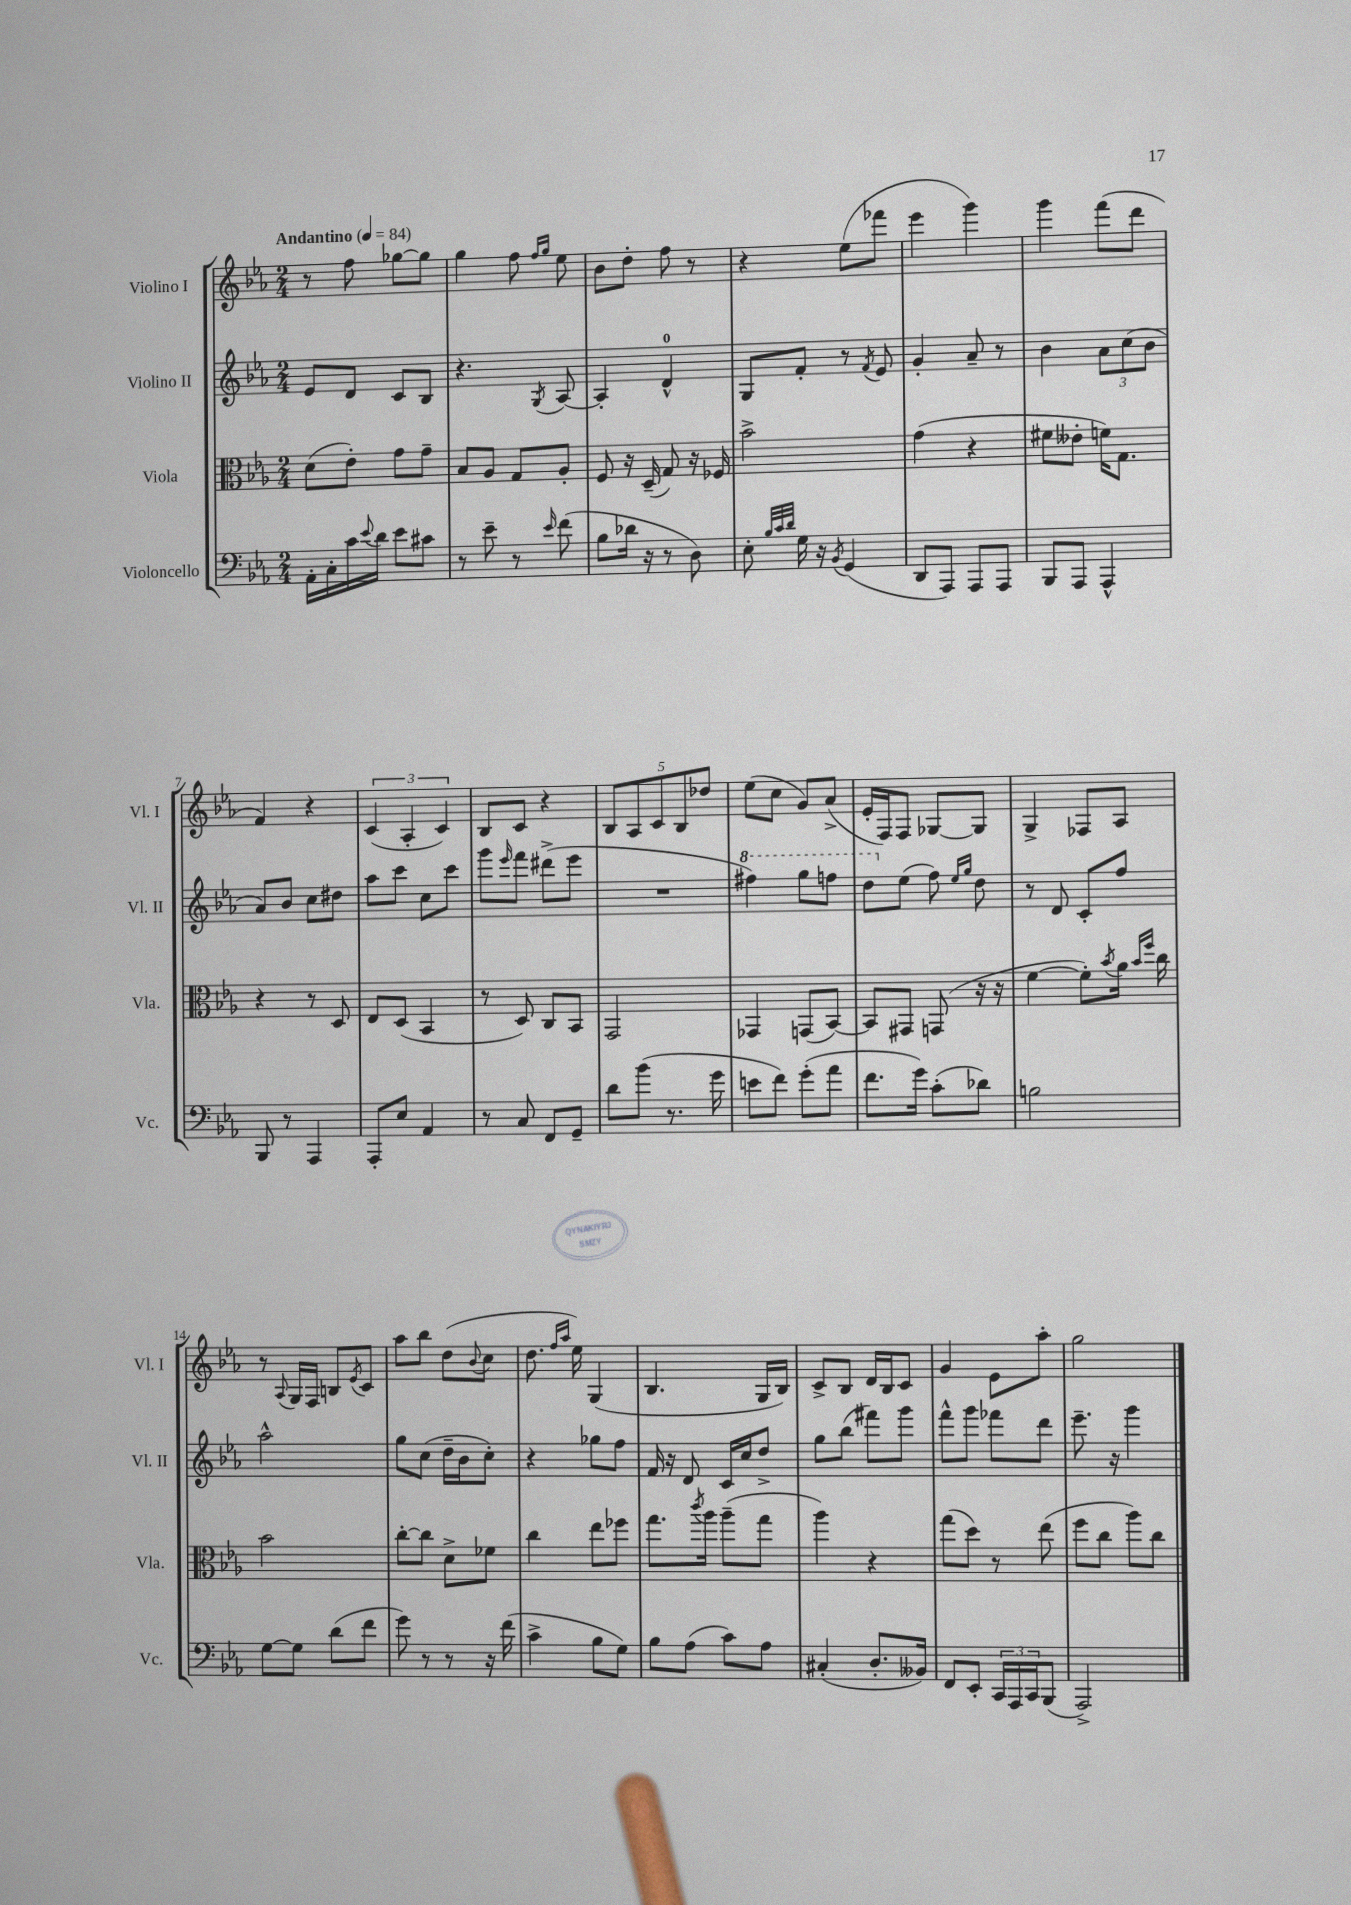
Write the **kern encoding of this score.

**kern	**kern	**kern	**kern
*part4	*part3	*part2	*part1
*staff4	*staff3	*staff2	*staff1
*I"Violoncello	*I"Viola	*I"Violino II	*I"Violino I
*I'Vc.	*I'Vla.	*I'Vl. II	*I'Vl. I
*clefF4	*clefC3	*clefG2	*clefG2
*k[b-e-a-]	*k[b-e-a-]	*k[b-e-a-]	*k[b-e-a-]
*M2/4	*M2/4	*M2/4	*M2/4
*MM84	*MM84	*MM84	*MM84
=1	=1	=1	=1
!	!	!	!LO:TX:a:B:t=Andantino
16AA-'\LL	(8d\L	8e-/L	8r
16C'\	.	.	.
16c\	8e-'\J)	8d/J	8ff\
8qqe-/	.	.	.
16d\JJ	.	.	.
8e-\L	8g\L	8c/L	[8gg-X\L
8c#X\J	8g~\J	8B-/J	8gg-\J]
=2	=2	=2	=2
8r	8B-/L	4.r	4gg\
8e-~\	8A-/J	.	.
8r	8G/L	.	8ff\
.	.	.	16qqff/LL
16qqe-/	.	8qG/	16qqgg/JJ
(8f\	8A-'/J	[8A-/	8ee-\
=3	=3	=3	=3
8B-\L	8F/	4A-'/]	8b-\L
16d-X\Jk	16r	.	8dd'\J
16r	(16D~/	.	.
8r	8G/)	4d^^/	8ff\
8D\)	16r	.	8r
.	16F-X/	.	.
=4	=4	=4	=4
8E-'\	2b-^\	8G/L	4r
32qqB-/LLL	.	.	.
32qqc/	.	.	.
32qqd/JJJ	.	.	.
16G\	.	8f'/J	.
16r	.	.	.
8qBB-/	.	.	.
(4GG/	.	8r	(8ee-\L
.	.	8qf/	.
.	.	8e-/	8fff-X\J
=5	=5	=5	=5
8DD/L	(4g\	4g'/	4eee-\
8AAA-/J)	.	.	.
8AAA-/L	4r	8a-~/	4ggg\)
8AAA-/J	.	8r	.
=6	=6	=6	=6
8BBB-/L	8f#X\L	4b-\	4ggg\
8AAA-/J	8e--X'\J	.	.
4AAA-^^/	16fn\KL)	12a-\L	(8fff\L
.	8.G\J	.	.
.	.	(12cc\	.
.	.	.	8ddd\J
.	.	12b-\J	.
!!LO:LB:g=z
=7	=7	=7	=7
8BBB-/	4r	8a-/L)	4f/)
8r	.	8b-/J	.
4AAA-/	8r	8cc\L	4r
.	8D/	8dd#X\J	.
=8	=8	=8	=8
8AAA-'/L	8E-/L	8aa-\L	(6c/
8E-/J	(8D/J	8ccc\J	.
.	.	.	6A-'/
4AA-/	4BB-/	8cc\L	.
.	.	.	6c/)
.	.	8ccc\J	.
=9	=9	=9	=9
8r	8r	8ggg\L	8B-/L
.	.	16qqeee-/	.
8C/	8D/)	8fff\J	8c/J
8FF/L	8C/L	(8ddd#X^\L	4r
8GG~/J	8BB-/J	8eee-\J	.
=10	=10	=10	=10
8d\L	2GG/	2r	10B-/L
.	.	.	10A-/
(8b-\J	.	.	.
.	.	.	10c/
8.r	.	.	.
.	.	.	10B-/
.	.	.	10dd-X/J
16g\	.	.	.
=11	=11	=11	=11
*	*	*8va	*
8en\L	4GG-X/	4fff#X\)	(8ee-\L
8f\J)	.	.	8cc\J
(8g'\L	(8GGn/L	8ggg\L	8g/L)
8a-\J	[8BB-/J)	8fffn\J	(8a-^/J
=12	=12	=12	=12
8.f\L	8BB-/L]	8ddd\L	16e-'/LL
.	.	.	16F/J)
*	*	*X8va	*
.	8GG#X/J	(8ee-\J	8F/J
16g\Jk)	.	.	.
(8c'\L	(8GGn/	8ff\)	[8G-X/L
.	.	16qqee-/LL	.
.	.	16qqgg/JJ	.
8d-X\J)	16r	8dd\	8G-/J]
.	16r	.	.
=13	=13	=13	=13
2Bn\	[4f\	8r	4G^/
.	.	8d/	.
.	8f'\L])	8c'/L	8F-X/L
.	8qb-/	.	.
.	16a-\Jk	8ff/J	8A-/J
.	16qqb-/LL	.	.
.	16qqff/JJ	.	.
.	16cc\	.	.
!!LO:LB:g=z
=14	=14	=14	=14
[8G\L	2b-\	2aa-^^\	8r
.	.	.	8qqA-/
8G\J]	.	.	16G/LL
.	.	.	16F/JJ
(8d\L	.	.	8Bn/L
.	.	.	8qe-/
8f\J	.	.	8c/J
=15	=15	=15	=15
8g\)	[8cc'\L	8gg\L	8aa-\L
8r	8cc\J]	(8cc\J	8bb-\J
8r	8d^\L	16dd~\LL	(8dd\L
.	.	16b-\J	.
.	.	.	8qqb-/
16r	8f-X\J	8cc'\J)	8cc\J
(16f\	.	.	.
=16	=16	=16	=16
4c^\	4cc\	4r	8.dd\
.	.	.	16qqff/LL
.	.	.	16qqaa-/JJ
.	.	.	16ee-\)
8B-\L	8ee-\L	8gg-X\L	(4G/
8G\J)	8ff-X\J	8ff\J	.
=17	=17	=17	=17
8B-\L	8.gg\L	16f/	4.B-/
.	.	16r	.
(8A-\J	.	8d/	.
.	8qccc/	.	.
.	16aa-\Jk	.	.
8c\L)	(8aa-~\L	16c/LL	.
.	.	16cc/J	.
8A-\J	8gg\J	8dd^/J	16G/LL
.	.	.	16B-/JJ)
=18	=18	=18	=18
(4C#X'/	4aa-\)	8gg\L	8c^/L
.	.	(8bb-\J	8B-/J
8.D'/L	4r	8fff#X\L)	16d/LL
.	.	.	16B-/J
.	.	8ggg\J	8c/J
16BB--X/Jk)	.	.	.
=19	=19	=19	=19
8FF/L	(8gg\L	8fff^^\L	4g/
8EE-'/J	8dd\J)	8ggg\J	.
24CC/LL	8r	8fff-X\L	8e-\L
24AAA-/	.	.	.
24CC/J	.	.	.
(8BBB-/J	(8ee-\	8ddd\J	8aa-'\J
=20	=20	=20	=20
2AAA-^/)	8ff\L	8.eee-~\	2gg\
.	8cc\J	.	.
.	.	16r	.
.	8aa-\L)	4ggg\	.
.	8cc\J	.	.
==	==	==	==
*-	*-	*-	*-
